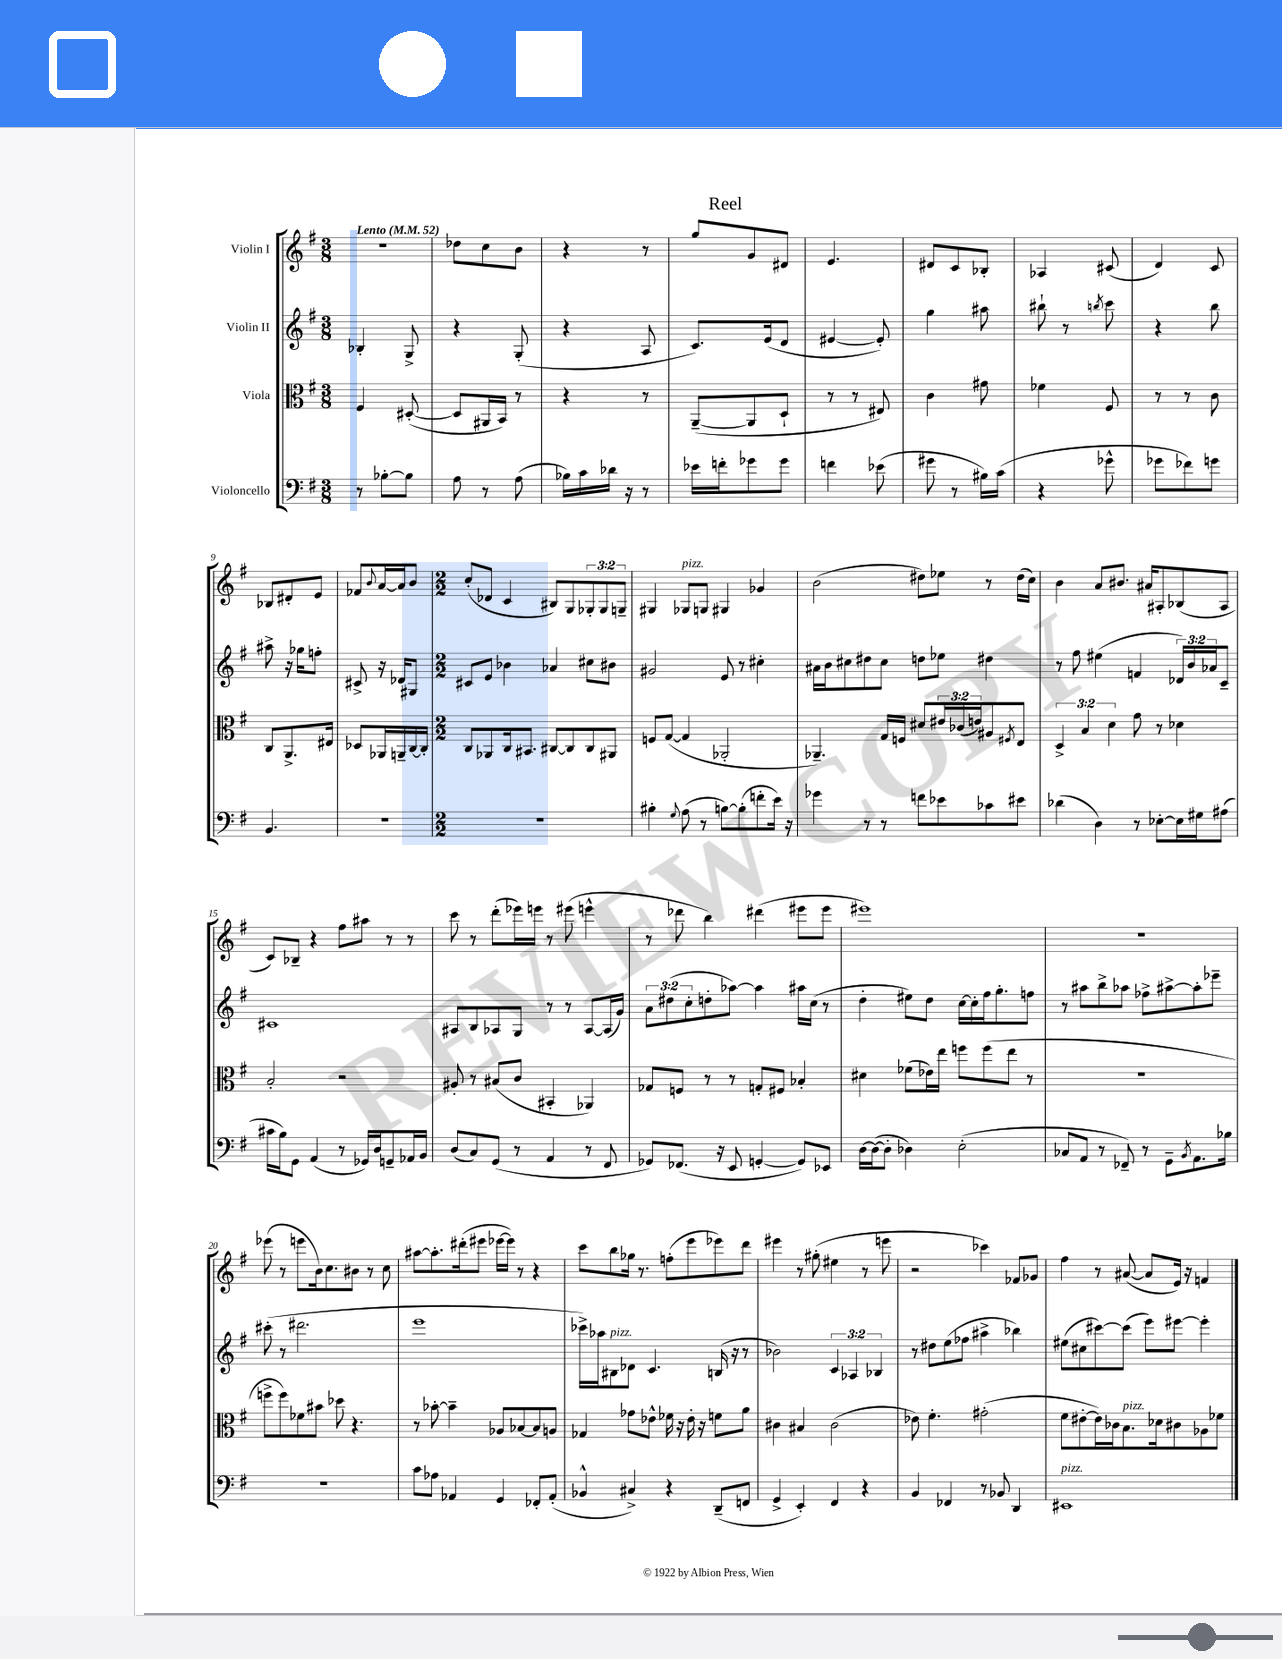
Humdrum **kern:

**kern	**kern	**kern	**kern
*part4	*part3	*part2	*part1
*staff4	*staff3	*staff2	*staff1
*I"Violoncello	*I"Viola	*I"Violin II	*I"Violin I
*clefF4	*clefC3	*clefG2	*clefG2
*k[f#]	*k[f#]	*k[f#]	*k[f#]
*M3/8	*M3/8	*M3/8	*M3/8
*MM52	*MM52	*MM52	*MM52
=1	=1	=1	=1
!	!	!	!LO:TX:a:B:t=Lento
8r	4F#/	4B-X'/	4.r
[8B-X'\L	.	.	.
8B-\J]	([8D#X'/	8G^/	.
=2	=2	=2	=2
8A\	8D#/L]	4r	8dd-X\L
8r	16AA#X/L	.	8cc\
.	16BB/JJ)	.	.
(8A\	8r	(8G'/	8b\J
=3	=3	=3	=3
16B-X\LL)	4r	4r	4r
16c\	.	.	.
16d-X\JJ	.	.	.
16r	.	.	.
8r	8r	8A/	8r
=4	=4	=4	=4
16e-X\LL	([8AA~/L	8.c/L)	8gg/L
16fn'\J	.	.	.
8g-X\	8AA/]	.	8g/
.	.	(16e/k	.
8g-\J	8D`/J	8d/J	8d#X/J
=5	=5	=5	=5
4fn\	8r	[4e#X/	4.e/
.	8r	.	.
(8e-X\	8E#X/)	8e#'/])	.
=6	=6	=6	=6
8g#X\	4c\	4gg\	8d#X/L
8r	.	.	8c/
16B#X\LL)	8g#X\	8aa#X\	8B-X'/J
(16c\JJ	.	.	.
=7	=7	=7	=7
4r	4f-X\	8bb#X`\	4A-X/
.	.	8r	.
.	.	8qbbn/	.
8g-X^^\	8F#/	8ccc\	(8c#X/
=8	=8	=8	=8
8g-X\L	8r	4r	4d/)
8f-X\)	8r	.	.
8gn\J	8c\	8bb\	8c/
!!LO:LB:g=z
=9	=9	=9	=9
4.BB/	8C/L	8aa#X^\	8B-X/L
.	8.AA^/	16r	8d#X'/
.	.	16gg-X\KL	.
.	.	8ffn'\J	8e/J
.	16E#X/Jk	.	.
=10	=10	=10	=10
4.r	8D-X/L	8c#X^/	8f-X/L
.	.	.	8qqb/
.	16AA-X/L	16r	[16a/L
.	16AAn~/	16d-X/KL	16a/J]
.	[16C/	8G#X/J	8b/J
.	16C'/JJ]	.	.
=11	=11	=11	=11
*M2/2	*M2/2	*M2/2	*M2/2
1r	8C/L	8c#X/L	(8cc'/L
.	8AA-X/	8e/J	8d-X/J
.	16C/k	4b-X\	4c/
.	8.BB#X/J	.	.
.	[8C#X/L	4a-X/	8B#X/L)
.	8C#/]	.	8G/
.	8C#/	8cc#X\L	12G-X'/
.	.	.	12G-/
.	8AA#X/J	8b#X\J	.
.	.	.	12Gn~/J
=12	=12	=12	=12
4B#X'\	8Fn/L	2g#X/	4G#X/
.	([8G/J	.	.
8qqG/	.	.	.
!	!	!	!LO:TX:a:i:t=pizz.
(8A\	4G/]	.	8G-X/L
8r	.	.	8Gn/J
[8Bn\L)	2AA-X'/	8e/	4G#X/
(8B'\]	.	8r	.
8fn'\	.	4cc#X'\	4g-X/
16e\Jk)	.	.	.
16r	.	.	.
=13	=13	=13	=13
4g-X\	4.AA-X~/)	16a#X\LL	(2b\
.	.	16b\J	.
.	.	8cc#X\	.
8r	.	8dd#X\	.
8r	16G/LL	8cc#\J	.
.	16Fn/JJ	.	.
8fn\L	8d#X/L	8ddn\L	8dd#X\L)
8e-X\	24e#X/L	8ee-X\J	8ee-X\J
.	(24c-X/	.	.
.	24en/J)	.	.
8c-X\	8A#X/	4dd#X\	8r
.	8qF#X/	.	.
8e#X\J	8E/J	.	(16dd#\LL
.	.	.	16cc\JJ)
=14	=14	=14	=14
(4d-X\	6D^/	8r	4b\
.	.	8ff#\	.
.	6B/	.	.
4D\)	.	(4ee#X\	8a/L
.	6d\	.	.
.	.	.	8.b#X/J
8r	8g\	4fn/	.
.	.	.	16a#X/KL
[8E-X'\L	8r	.	8A#X'/
16E-\L]	4d-X\	24d-X/LL)	(8B-X/
.	.	24b/	.
16G#X\J	.	.	.
.	.	24a-X/J	.
(8A#X\J	.	8c~/J	8A#/J
!!LO:LB:g=z
=15	=15	=15	=15
16c#X\LL	2B'/	1c#X	8c/L)
16B\J)	.	.	.
8GG\J	.	.	8B-X~/J
(4AA/	.	.	4r
8r	2r	.	8ff#\L
16GG-X/LL)	.	.	8aa#X\J
16D/J	.	.	.
8GGn~/	.	.	8r
16AA-X/L	.	.	8r
16BB/JJ	.	.	.
=16	=16	=16	=16
(8D/L	8A#X'/	8A#X/L	8ccc\
8C/)	8r	8B/	8r
(8GG/J	(8B#X/L	8A-X/	(8ddd'\L
8r	8c/J	8G/J	16eee-X\L)
.	.	.	16eeen\JJ
4AA/	4BB#X'/	8r	8r
.	.	8r	(8eee#X\
8r	4AA-X/)	[8A-/L	4eeen^^\
8FF#/	.	(16A-/L]	.
.	.	16g/JJ)	.
=17	=17	=17	=17
8GG-X/L)	8G-X/L	12a\L	8r
.	.	(12dd#X\	.
(8.FF-X/J	8Fn/J	.	8ddd-X\
.	.	12cc'\	.
.	8r	8ddn'\	4bb\)
16r	.	.	.
8EE/	8r	[8aa-X\J)	.
[4GGn'/	8Gn'/L	4aa-\]	(4ddd#X\
.	8F#X/J	.	.
8GG/L])	4B-X'/	16aa#X\LL	8eee#X\L
.	.	(16cc\JJ	.
8EE-X/J	.	8r	8eee#\J
=18	=18	=18	=18
[16D\LL	4d#X\	4dd'\	1eee#X)
(16D\J_	.	.	.
8D'\J]	.	.	.
4D-X\)	(8f-X\L	8ee#X\L)	.
.	16e-X\L)	8dd\J	.
.	16ee\JJ	.	.
(2E'\	8ffn\L	[16cc\LL	.
.	.	16cc'\]	.
.	(8ff\	16ff#\J	.
.	.	8.gg'\	.
.	8ee\J	.	.
.	8r	8ffn\J	.
=19	=19	=19	=19
8C-X/L	1r	8r	1r
8AA/J	.	8aa#X\L	.
8r	.	8bb^\	.
8FF-X~/)	.	8aa-X\J	.
8r	.	8ff-X^\L	.
8GG~\L	.	[8aa#X^\	.
8qBB/	.	.	.
8.AA\	.	8aa#'\]	.
.	.	8eee-X~\J	.
16B-X\Jk	.	.	.
!!LO:LB:g=z
=20	=20	=20	=20
1r	8ffn^\L	(8ccc#X'\	(8eee-X\
.	8ff\)	8r	8r
.	8f-X\	2.ddd#X\	8eeen\L
.	8b#X\J	.	16b\k)
.	.	.	8.cc\
.	8dd-X\	.	.
.	4.r	.	8b#X\J
.	.	.	8r
.	.	.	8cc\
=21	=21	=21	=21
8c\L	8r	1eee	[8aa#X\L
8A-X\J	[8b-X'\	.	8.aa#'\]
4AA-X/	4b-~\]	.	.
.	.	.	(16ddd#X'\k
.	.	.	8eee#X\J
4GG/	8A-X/L	.	[16eee-X\LL
.	.	.	16eee-\JJ])
.	[8B-X/	.	8r
8FF-X'/L	8B-/]	.	4r
(8AA-'/J	8An/J	.	.
=22	=22	=22	=22
4BB-X^^/	4G-X/	16ccc-X^\LL)	8ccc\L
.	.	16aa-X\J	.
!	!	!LO:TX:a:i:t=pizz.	!
.	.	8B#X\	8bb\
4C#X^/)	8g-X\L	8d-X\J	16gg-X\Jk
.	.	.	8.r
.	8e-X^^\J	4.c/	.
4r	16f-X\	.	(8ffn'\L
.	16r	.	.
.	16e-'\	.	8eee\
.	16r	.	.
(8DD~/L	8fn\L	(16Bn/	8eee-X\)
.	.	16r	.
8FFn/J	8a\J	8r	8ddd\J
=23	=23	=23	=23
4GG^/	4c#X\	2b-X\)	4eee#X\
4EE'/)	4B#X/	.	8r
.	.	.	(8gg#X'\
4FF#/	(2c#\	6c/	4ee#X\
.	.	6A-X/	.
4r	.	.	8r
.	.	6B-X/	.
.	.	.	8eeen\
=24	=24	=24	=24
4BB/	8e-X\)	8r	2r
.	4.f#'\	8dd#X\L	.
4FF-X/	.	(8ee\	.
.	.	8ff-X\J	.
8r	(2g#X'\	4aa#X^\	4ccc-X\)
8BB-X/	.	.	.
4DD/	.	4bb-X\)	8f-X/L
.	.	.	8g-X/J
=25	=25	=25	=25
!LO:TX:a:i:t=pizz.	!	!	!
1EE#X	8f#\L	(8ee#X\L	4ff#\
.	[8e#X'\	8cc#X\	.
.	16e#\L])	[8ccc#X\)	8r
.	16c-X\J	.	.
!	!LO:TX:a:i:t=pizz.	!	!
.	8.B\	(8ccc#\J]	([8a#X/
.	.	8eee\L)	8a#/L]
.	16d-X\k	.	.
.	8c#X\	[8eee#X\J	16e/Jk)
.	.	.	16r
.	8A-X\	4eee#'\]	4fn/
.	8f-X\J	.	.
==	==	==	==
*-	*-	*-	*-
